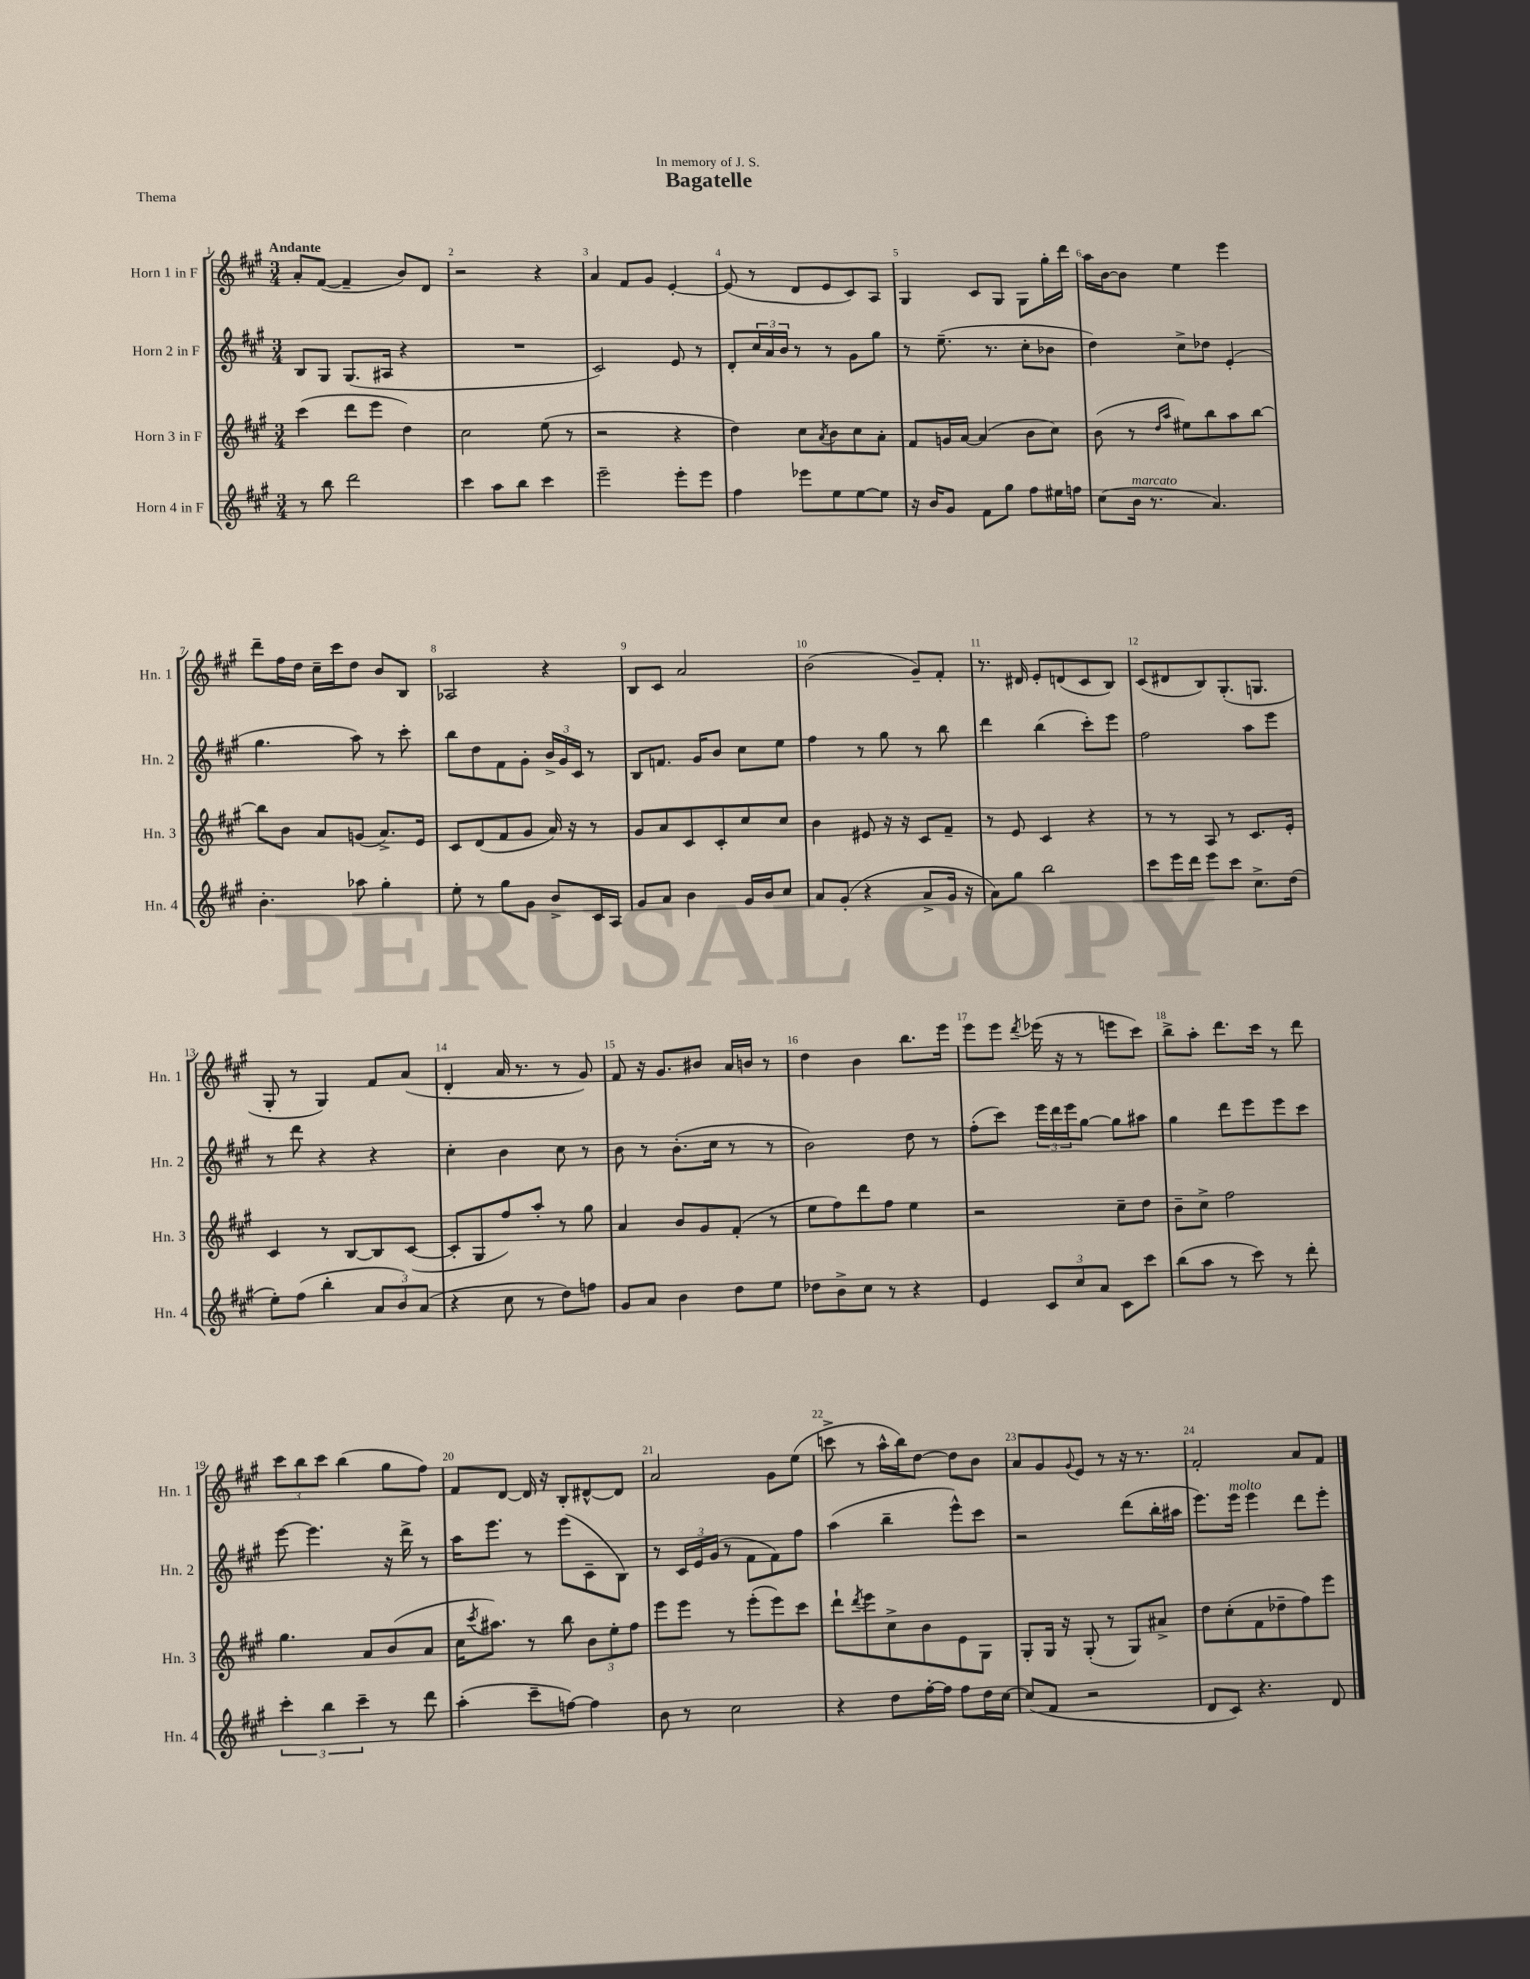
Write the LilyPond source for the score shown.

\header { title = "Bagatelle" dedication = "In memory of J. S." piece = "Thema" }
<<
\new StaffGroup <<
\new Staff = "s0" \with { instrumentName = "Horn 1 in F" shortInstrumentName = "Hn. 1" } {
    \clef treble \key a \major \numericTimeSignature \time 3/4 \tempo "Andante"
    a'8-. fis'8~( fis'4-- b'8) d'8 |
    r2 r4 |
    a'4 fis'8 gis'8 e'4~-. |
    e'8( r8 d'8 e'8 cis'8) a8 |
    gis4 cis'8 gis8 gis8 gis''16-. d'''16 |
    a''16 b'16~ b'8 e''4 e'''4 |
    d'''8-- fis''16 d''16 cis''16-- cis'''16 d''8 b'8 b8 |
    aes2 r4 |
    b8 cis'8 a'2 |
    b'2( gis'8--) fis'8-. |
    r8. dis'16 e'8-. d'8( cis'8 b8) |
    cis'8( dis'8 b8) gis8.-.( g8. |
    gis8-. r8 gis4) fis'8 a'8( |
    d'4-. a'16 r8. r8 gis'8) |
    fis'8 r16 gis'8. bis'8 a'16 b'16 r8 |
    d''4 b'4 b''8. e'''16 |
    e'''8 e'''8 \acciaccatura { d'''8 } ees'''16( r16 r8 e'''8 cis'''8) |
    b''8-> a''8-. d'''8. cis'''16 r8 d'''8 |
    \tuplet 3/2 { cis'''8 b''8 cis'''8 } b''4( gis''8 fis''8) |
    fis'8 d'8~ d'16 r16 b8-. dis'8~-^ dis'8 |
    a'2 gis'8 e''8( |
    c'''8-> r8 a''16-^ b''16) d''8~ d''8 b'8 |
    a'8 gis'8 \appoggiatura { gis'8 } e'8 r8 r16 r8. |
    fis'2-. a'8 fis'8 \bar "|." |
}
\new Staff = "s1" \with { instrumentName = "Horn 2 in F" shortInstrumentName = "Hn. 2" } {
    \clef treble \key a \major \numericTimeSignature \time 3/4
    b8 gis8 gis8.( ais16 r4 |
    R2. |
    cis'2) e'8 r8 |
    d'8-. \tuplet 3/2 { cis''16 a'16 b'16 } r8 r8 gis'8 gis''8 |
    r8 e''8.--( r8. cis''8-. bes'8 |
    d''4) cis''8-> des''8 e'4-.( |
    gis''4. a''8) r8 cis'''8-. |
    b''8 d''8 fis'8 gis'8-. \tuplet 3/2 { b'16-> gis'16 cis'16 } r8 |
    b8 f'8. gis'16 b'8 cis''8 e''8 |
    fis''4 r8 gis''8 r8 b''8 |
    d'''4 b''4( cis'''8-.) e'''8 |
    fis''2 a''8 e'''8 |
    r8 d'''8 r4 r4 |
    cis''4-. b'4 cis''8 r8 |
    b'8 r8 b'8.-.( cis''16 r8 r8 |
    b'2) d''8 r8 |
    fis''8-.( cis'''8) \tuplet 3/2 { e'''16 d'''16 e'''16 } gis''8~ gis''8 ais''8 |
    gis''4 d'''8 e'''8 e'''8 cis'''8 |
    e'''8~ e'''4. r16 d'''16-> r8 |
    a''16 e'''8. r8 e'''8( cis'8-- b8) |
    r8 \tuplet 3/2 { cis'16 e'16 gis'16( } r8 fis'8 fis'8) fis''8 |
    a''4( b''4-- e'''8-^) cis'''8 |
    r2 d'''8( b''16-. ais''16 |
    e'''8.) e'''16^\markup { \italic "molto" } e'''4 d'''8 e'''8-. \bar "|." |
}
\new Staff = "s2" \with { instrumentName = "Horn 3 in F" shortInstrumentName = "Hn. 3" } {
    \clef treble \key a \major \numericTimeSignature \time 3/4
    cis'''4( d'''8 e'''8 d''4) |
    cis''2 e''8( r8 |
    r2 r4 |
    d''4) cis''8 \acciaccatura { a'8 } b'8 cis''8 a'8-. |
    fis'8 g'16 a'16~ a'4( b'8 cis''8) |
    b'8( r8 \grace { d''16 a''16 } eis''8) b''8 a''8 b''8~ |
    b''8 b'8 a'8 g'8( a'8.->) e'16 |
    cis'8 d'8( fis'8 gis'8 a'16) r16 r8 |
    gis'8 a'8 cis'8 cis'8-. cis''8 cis''8 |
    b'4 eis'8 r16 r16 cis'8 fis'8-- |
    r8 e'8 cis'4 r4 |
    r8 r8 a8 r8 cis'8. e'16-. |
    cis'4 r8 b8~ b8 cis'8~( |
    cis'8-. gis8 fis''8) a''8-. r8 gis''8 |
    a'4 b'8 gis'8 fis'8-.( r8 |
    e''8 fis''8) d'''8 fis''8 e''4 |
    r2 cis''8-- d''8 |
    b'8-- cis''8-> fis''2 |
    gis''4. a'8 b'8( a'8 |
    cis''16 \acciaccatura { cis'''8 } ais''8.) r8 b''8 \tuplet 3/2 { b'8 e''8-. fis''8 } |
    e'''8 e'''8 r8 e'''8-.( e'''8) cis'''8 |
    d'''8-! \acciaccatura { d'''8 } e'''8 cis''8-> b'8 e'8 gis8 |
    gis8-. gis16 r16 gis8-.( r8 gis8) ais'8-> |
    d''8 cis''8-.( fis'8 des''8-- fis''8) e'''8 \bar "|." |
}
\new Staff = "s3" \with { instrumentName = "Horn 4 in F" shortInstrumentName = "Hn. 4" } {
    \clef treble \key a \major \numericTimeSignature \time 3/4
    r8 b''8 d'''2 |
    cis'''4 a''8 b''8 cis'''4 |
    e'''2-- e'''8-. e'''8 |
    fis''4 ees'''8 e''8 e''8~ e''8 |
    r16 b'16 gis'8 fis'8 gis''8 fis''8 eis''16 f''16 |
    cis''8( b'16^\markup { \italic "marcato" } r8. a'4.) |
    b'4.-. aes''8 gis''4-. |
    e''8-. r8 gis''8 gis'8 b'8-> cis'16 a16 |
    gis'8 a'8 b'4 gis'16 b'16 cis''8 |
    a'8 gis'8-.( r4 a'8-> gis'16 r16 |
    a'8) gis''8 b''2 |
    cis'''8 e'''16 d'''16 e'''8 cis'''8 cis''8.-> d''16( |
    e''8-.) fis''8( b''4-. \tuplet 3/2 { a'8 b'8) a'8( } |
    r4 cis''8 r8 d''8) f''8 |
    gis'8 a'8 b'4 d''8 e''8 |
    des''8 b'8-> cis''8 r8 r4 |
    e'4 \tuplet 3/2 { cis'8 cis''8 a'8 } cis'8 cis'''8 |
    b''8( a''8 r8 cis'''8) r8 d'''8-. |
    \tuplet 3/2 { cis'''4-. b''4 cis'''4-- } r8 d'''8 |
    a''4-.( cis'''8-- f''8~) f''4 |
    b'8 r8 cis''2 |
    r4 d''8 fis''16~-. fis''16 fis''8 d''16 cis''16~ |
    cis''8( fis'8 r2 |
    d'8 cis'8) r4. d'8 \bar "|." |
}
>>
>>
\layout { \context { \Score \override BarNumber.break-visibility = ##(#f #t #t) barNumberVisibility = #all-bar-numbers-visible } }
